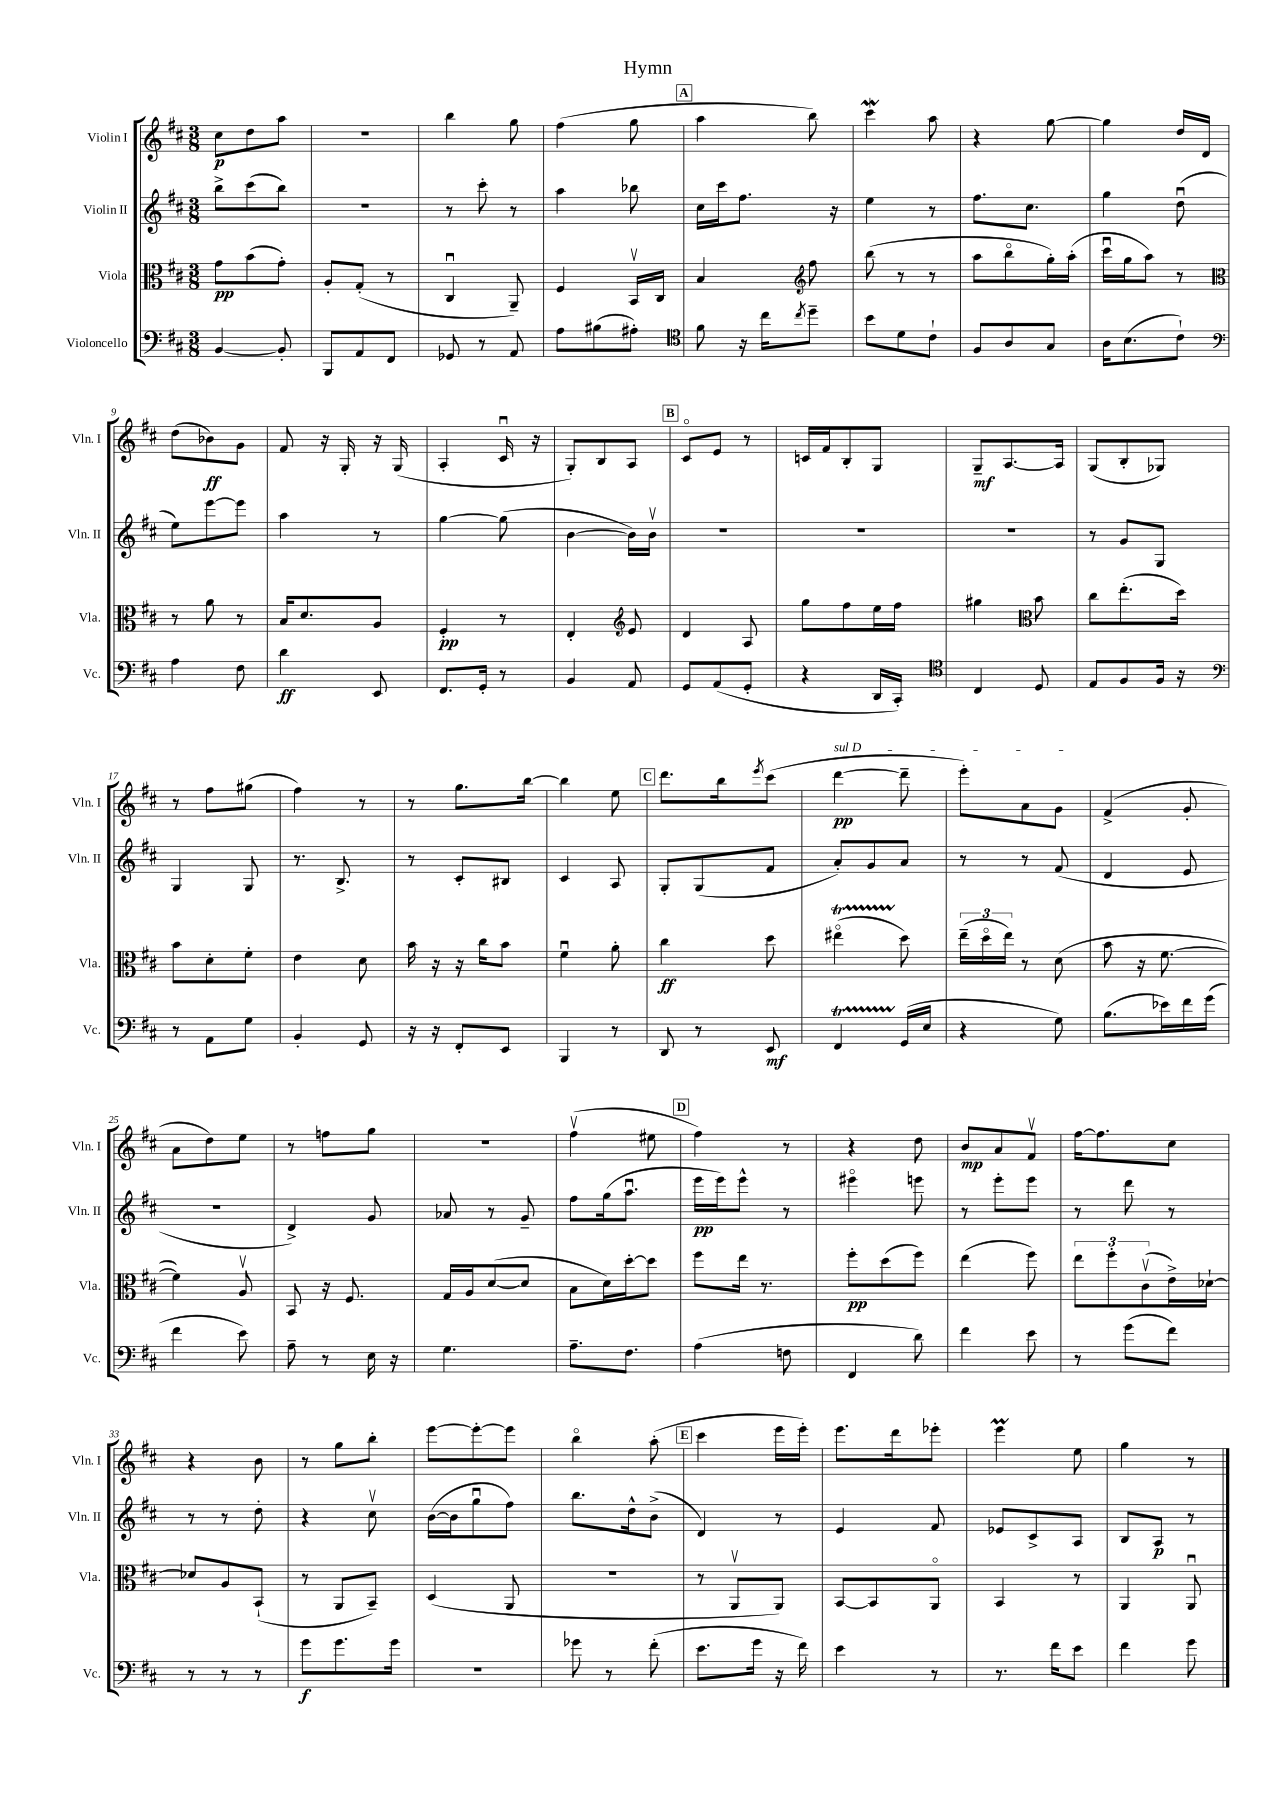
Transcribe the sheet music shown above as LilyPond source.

\header { title = "Hymn" }
<<
\new StaffGroup <<
\new Staff = "s0" \with { instrumentName = "Violin I" shortInstrumentName = "Vln. I" } {
    \clef treble \key d \major \numericTimeSignature \time 3/8
    cis''8\p d''8 a''8 |
    R4. |
    b''4 g''8 |
    fis''4( g''8 |
    \mark \markup { \box "A" } a''4 b''8) |
    cis'''4\mordent a''8 |
    r4 g''8~ |
    g''4 d''16 d'16 |
    d''8( bes'8\ff) g'8 |
    fis'8 r16 g16-. r16 g16( |
    a4-. cis'16\downbow r16 |
    g8-.) b8 a8 |
    \mark \markup { \box "B" } cis'8\flageolet e'8 r8 |
    c'16 fis'16 b8-. g8 |
    g8--\mf a8.~ a16 |
    g8( b8-. ges8) |
    r8 fis''8 gis''8( |
    fis''4) r8 |
    r8 g''8. b''16~ |
    b''4 e''8 |
    \mark \markup { \box "C" } d'''8. b''16 \acciaccatura { e'''8 } cis'''8( |
    \once \override TextSpanner.bound-details.left.text = \markup { \italic "sul D" } d'''4~\pp\startTextSpan d'''8-- |
    e'''8-.) a'8 g'8\stopTextSpan |
    fis'4->( g'8-. |
    a'8 d''8) e''8 |
    r8 f''8 g''8 |
    R4. |
    fis''4\upbow( eis''8 |
    \mark \markup { \box "D" } fis''4) r8 |
    r4 d''8 |
    b'8\mp a'8 fis'8\upbow |
    fis''16~ fis''8. cis''8 |
    r4 b'8 |
    r8 g''8 b''8-. |
    e'''8~ e'''8~-. e'''8 |
    b''4\flageolet a''8-.( |
    \mark \markup { \box "E" } cis'''4 e'''16 e'''16-.) |
    e'''8. d'''16 ees'''8-. |
    e'''4\prall e''8 |
    g''4 r8 \bar "|." |
}
\new Staff = "s1" \with { instrumentName = "Violin II" shortInstrumentName = "Vln. II" } {
    \clef treble \key d \major \numericTimeSignature \time 3/8
    b''8-> cis'''8( b''8) |
    R4. |
    r8 cis'''8-. r8 |
    a''4 bes''8 |
    \mark \markup { \box "A" } cis''16 cis'''16 fis''8. r16 |
    e''4 r8 |
    fis''8. cis''8. |
    g''4 d''8\downbow( |
    e''8) e'''8~ e'''8 |
    a''4 r8 |
    g''4~ g''8( |
    b'4~ b'16) b'16\upbow |
    \mark \markup { \box "B" } R4. |
    R4. |
    R4. |
    r8 g'8 g8 |
    g4 g8 |
    r8. b8.-> |
    r8 cis'8-. bis8 |
    cis'4 a8 |
    \mark \markup { \box "C" } g8-. g8( fis'8 |
    a'8-.) g'8 a'8 |
    r8 r8 fis'8( |
    d'4 e'8 |
    R4. |
    d'4->) g'8 |
    aes'8 r8 g'8-- |
    fis''8 g''16( a''8.\downbow |
    \mark \markup { \box "D" } e'''16\pp e'''16) e'''8-^ r8 |
    eis'''4\flageolet e'''8 |
    r8 e'''8-. e'''8 |
    r8 d'''8 r8 |
    r8 r8 d''8-. |
    r4 cis''8\upbow |
    b'16~( b'16 g''8\downbow fis''8) |
    b''8. d''16-^ b'8->( |
    \mark \markup { \box "E" } d'4) r8 |
    e'4 fis'8 |
    ees'8 cis'8-> a8 |
    b8 a8\p r8 \bar "|." |
}
\new Staff = "s2" \with { instrumentName = "Viola" shortInstrumentName = "Vla." } {
    \clef alto \key d \major \numericTimeSignature \time 3/8
    g'8\pp b'8( g'8-.) |
    a8-. g8-.( r8 |
    cis4\downbow a,8--) |
    fis4 b,16\upbow cis16 |
    \mark \markup { \box "A" } b4 \clef treble fis''8 |
    b''8( r8 r8 |
    a''8 b''8\flageolet g''16-.) a''16-.( |
    cis'''16\downbow g''16 a''8) r8 |
    \clef alto r8 a'8 r8 |
    b16 d'8. a8 |
    fis4-.\pp r8 |
    e4-. \clef treble e'8 |
    \mark \markup { \box "B" } d'4 a8 |
    g''8 fis''8 e''16 fis''16 |
    gis''4 \clef alto b'8 |
    cis''8 e''8.-.( d''16) |
    b'8 d'8-. fis'8-. |
    e'4 d'8 |
    b'16 r16 r16 cis''16 b'8 |
    fis'4\downbow a'8-. |
    \mark \markup { \box "C" } cis''4\ff d''8 |
    eis''4\flageolet\startTrillSpan( d''8\stopTrillSpan) |
    \tuplet 3/2 { e''16--( d''16\flageolet e''16) } r8 d'8( |
    b'8 r16 fis'8.~ |
    fis'4) a8\upbow |
    b,8 r16 fis8. |
    g16 a16 d'8~( d'8 |
    b8 d'16) d''16~-. d''8 |
    \mark \markup { \box "D" } fis''8 e''16 r8. |
    fis''8-.\pp d''8( fis''8) |
    e''4( fis''8) |
    \tuplet 3/2 { e''8 fis''8-. cis'8\upbow( } e'16->) des'16~-! |
    des'8 a8 b,8-!( |
    r8 a,8 b,8--) |
    d4( a,8 |
    R4. |
    \mark \markup { \box "E" } r8 a,8\upbow a,8) |
    b,8~ b,8 a,8\flageolet |
    b,4 r8 |
    a,4 a,8\downbow \bar "|." |
}
\new Staff = "s3" \with { instrumentName = "Violoncello" shortInstrumentName = "Vc." } {
    \clef bass \key d \major \numericTimeSignature \time 3/8
    b,4~ b,8-. |
    b,,8 a,8 fis,8 |
    ges,8 r8 a,8 |
    a8 bis8( ais8-.) |
    \mark \markup { \box "A" } \clef tenor fis'8 r16 cis''16 \acciaccatura { cis''8 } d''8-- |
    b'8 d'8 cis'8-! |
    fis8 a8 g8 |
    a16 b8.( cis'8-!) |
    \clef bass a4 fis8 |
    d'4\ff e,8 |
    fis,8. g,16-. r8 |
    b,4 a,8 |
    \mark \markup { \box "B" } g,8 a,8( g,8-. |
    r4 d,16 cis,16-.) |
    \clef tenor cis4 d8 |
    e8 fis8 fis16 r16 |
    \clef bass r8 a,8 g8 |
    b,4-. g,8 |
    r16 r16 fis,8-. e,8 |
    b,,4 r8 |
    \mark \markup { \box "C" } d,8 r8 e,8\mf |
    fis,4\startTrillSpan g,16\stopTrillSpan( e16 |
    r4 g8) |
    b8.( ees'16) fis'16 g'16( |
    fis'4 e'8) |
    a8-- r8 e16 r16 |
    g4. |
    a8.-- fis8. |
    \mark \markup { \box "D" } a4( f8 |
    fis,4 d'8) |
    fis'4 e'8 |
    r8 g'8( fis'8) |
    r8 r8 r8 |
    g'8\f g'8. g'16 |
    R4. |
    ges'8 r8 fis'8-.( |
    \mark \markup { \box "E" } e'8. g'16 r16 fis'16) |
    e'4 r8 |
    r8. fis'16 e'8 |
    fis'4 g'8 \bar "|." |
}
>>
>>
